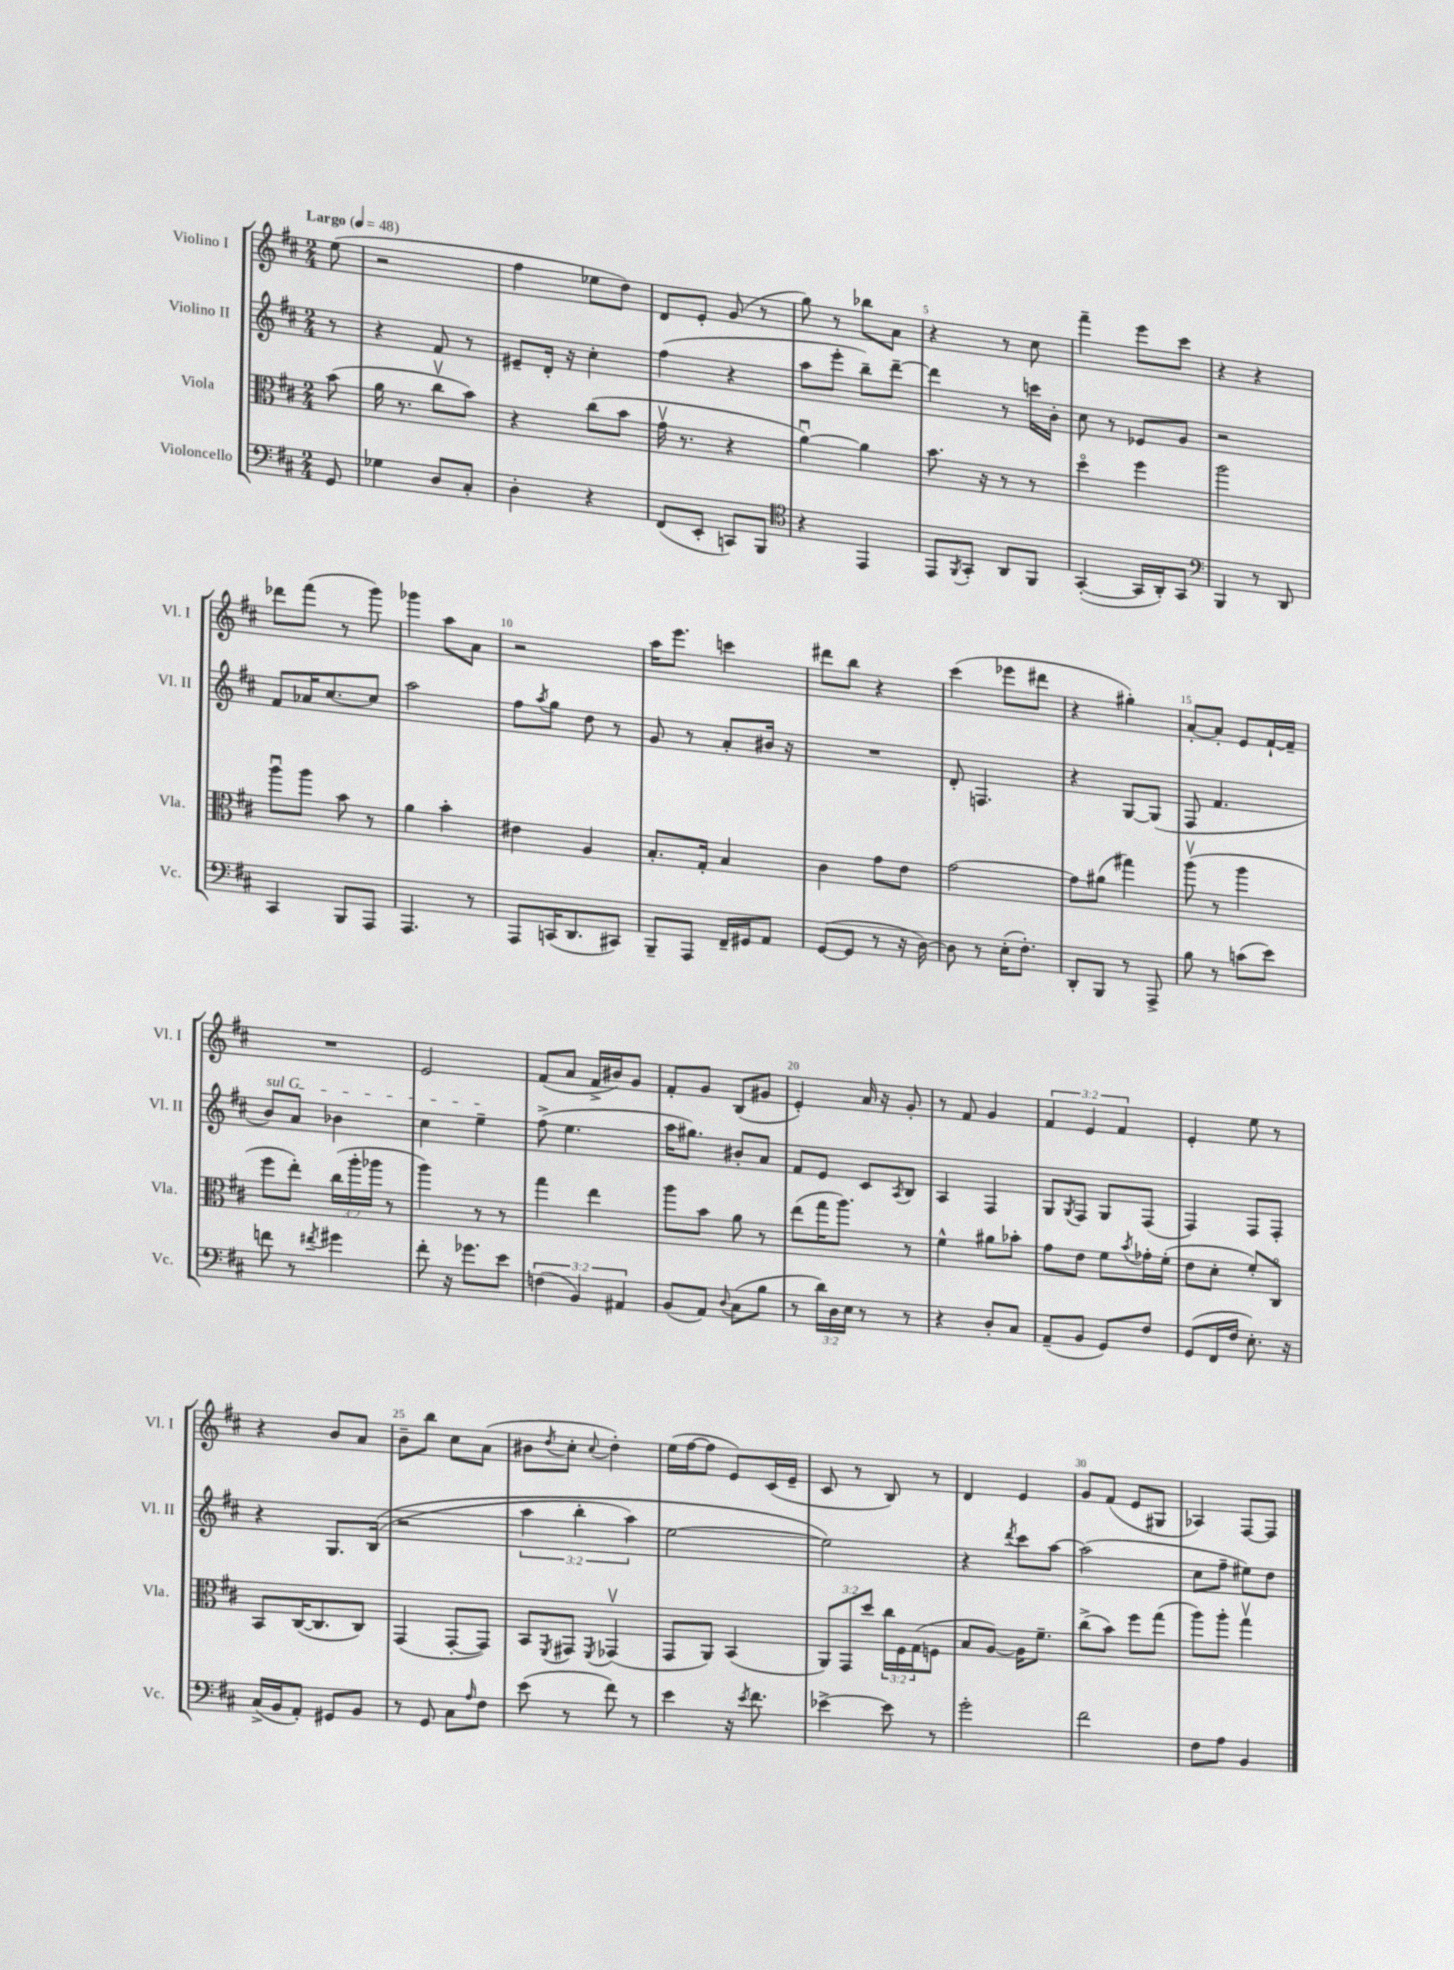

**kern	**kern	**kern	**kern
*staff4	*staff3	*staff2	*staff1
*clefF4	*clefC3	*clefG2	*clefG2
*k[f#c#]	*k[f#c#]	*k[f#c#]	*k[f#c#]
*M2/4	*M2/4	*M2/4	*M2/4
*MM48	*MM48	*MM48	*MM48
8GG	(8b	8r	(8ee
=	=	=	=
4G-	16a	4r	2r
.	8.r	.	.
8D	8cc#v	8f#	.
8C#'	8b)	8r	.
=	=	=	=
4D'	4r	8e#~	4ff#
.	.	16d'	.
.	.	16r	.
4r	(8cc#	4cc#'	8ee-
.	8b	.	8dd)
=	=	=	=
(8FF#	16gv	(4ff#	8d
.	8.r	.	.
8EE'	.	.	8e'
8CC)	4r	4r	(8g
8BBB	.	.	8r
=	=	=	=
*clefC4	*	*	*
4r	[4au)	8aa	8gg)
.	.	8eee'	8r
4EE	4a]	8bb~)	8bb-
.	.	[8ddd~	8a
=	=	=	=
8EE	8.b	4ddd]	4r
8qFF#	.	.	.
8GG'	.	.	.
.	16r	.	.
8AA	8r	8r	8r
8FF#	8r	16ccc	8cc#
.	.	16b'	.
=	=	=	=
([4GG'	4ddo	8cc#	4fff#~
.	.	8r	.
16GG]	4ff#	8e-	8eee
16AA')	.	.	.
8GG	.	8g	8ccc#
=	=	=	=
*clefF4	*	*	*
4BBB	2aa	2r	4r
8r	.	.	4r
8DD	.	.	.
=	=	=	=
4CC#	8aau	8f#	8ddd-
.	8aa	16a-	(8fff#
.	.	[8.cc#	.
8BBB	8b	.	8r
8AAA	8r	8cc#]	8ggg)
=	=	=	=
4.AAA	4a	2aa	4ggg-
.	4b'	.	8aa
8r	.	.	8a
=	=	=	=
8AAA	4e#	8ff#	2r
.	.	8qaa	.
(16CC	.	8gg	.
8.DD	.	.	.
.	4A	8dd	.
8CC#)	.	8r	.
=	=	=	=
8BBB~	8.B'	8g	16aa
.	.	.	8.eee
8AAA	.	8r	.
.	16G'	.	.
16FF#~	4B	8a'	4ccc
16GG#	.	.	.
8AA	.	16b#	.
.	.	16r	.
=	=	=	=
([8GG	4c#	2r	8ddd#
8GG]	.	.	8bb
8r	8g	.	4r
16r	8e	.	.
[16D)	.	.	.
=	=	=	=
8D]	[2g	8d'	(4ccc#
8r	.	4.F	.
(16E'	.	.	8eee-
8.F#')	.	.	.
.	.	.	8ddd#
=	=	=	=
8DD'	8g]	4r	4r
8BBB	(8a#	.	.
8r	4gg#)	[8G	4gg#')
8AAA^	.	(8G]	.
=	=	=	=
8B	(8aav	8F#	[8a'
8r	8r	4.f#	8a']
(8c	4aa	.	8e
8e)	.	.	[16f#`
.	.	.	16f#~]
=	=	=	=
8f	8ff#	8b)	2r
8r	8ee')	8a	.
8qf#	.	.	.
4g#	(24cc#	4b-	.
.	24aa'	.	.
.	24aa-	.	.
.	8r	.	.
=	=	=	=
8f#'	4aa)	4cc#	2e
16r	.	.	.
8.g-	.	.	.
.	8r	4ee~	.
8e	8r	.	.
=	=	=	=
(6F	4gg	(8ff#^	(8f#
.	.	4.ee	8a
6BB)	.	.	.
.	4ee	.	16f#^
.	.	.	16b#)
6AA#	.	.	.
.	.	.	8g
=	=	=	=
(8BB	8aa	16aa	8f#'
.	.	8.gg#)	.
8AA)	8b	.	8g
8qqD	.	.	.
(8C#	8a	8b#'	(8B
8B	8r	8a	8g#
=	=	=	=
8r	(8ee	8f#	4e')
24d)	16gg	8e	.
24D	.	.	.
.	8.aa)	.	.
24E	.	.	.
8r	.	8c#	16a
.	.	.	16r
.	.	8qA	.
8r	8r	8B	8g'
=	=	=	=
4r	4f#^^	4A	8r
.	.	.	8f#
8D'	8a#	4F#	4g
8C#	8b-'	.	.
=	=	=	=
(8AA~	8g	8G	6f#
.	.	8qG	.
8BB	8e	8F#	.
.	.	.	6e
8GG)	8f#	8G	.
.	.	.	6f#
.	8qb	.	.
8F#	16g-'	(8F#	.
.	(16f#'	.	.
=	=	=	=
(8GG	8e	4F#)	4e'
16FF#	8d'	.	.
16F#	.	.	.
8.E')	8f#')	8F#	8ee
.	8C#o	8F#'	8r
16r	.	.	.
=	=	=	=
(16C#^	8BB	4r	4r
16BB	.	.	.
8AA')	([16C#	.	.
.	8.C#]	.	.
8GG#	.	8.G	8b
8BB	8C#)	.	8a
.	.	&((16B	.
=	=	=	=
8r	(4GG	2r	8b~
8GG	.	.	8bb
8C#	[8GG'	.	8cc#
16qqA	.	.	.
8F#	8GG])	.	(8a
=	=	=	=
(8e	8BB	6aa	8b#
.	8qFF#	.	8qdd
8r	8GG#	.	8cc#'
.	.	6bb'	.
.	8qFF#	.	8qqcc#
8f#)	(4GG-v	.	4dd')
.	.	6aa)	.
8r	.	.	.
=	=	=	=
4e	8GG	[2ee	(16ee
.	.	.	[16ff#
.	8AA)	.	8ff#]
16r	(4BB	.	8e)
8qe	.	.	.
8.f#	.	.	.
.	.	.	(16c#
.	.	.	16e~
=	=	=	=
[4e-^	12AA)	2ee]&)	8c#
.	12GG	.	.
.	.	.	8r
.	12dd	.	.
8e-]	24cc#	.	8B)
.	24F#	.	.
.	(24G	.	.
8r	8F	.	8r
=	=	=	=
2g'	8B	4r	4d
.	[8A)	.	.
.	.	8qddd	.
.	16A]	8ccc#	4e
.	8.f#~	.	.
.	.	[8aa	.
=	=	=	=
2f#	(8cc#^	(2aa]	8g
.	8b)	.	(8f#
.	8ff#	.	8e
.	(8gg	.	8G#
=	=	=	=
8F#	8aa)	8cc#	4A-)
8A	8aa'	8ff#~	.
4BB	4ggv	8ee#)	[8F#
.	.	8dd	8F#]
==	==	==	==
*-	*-	*-	*-
